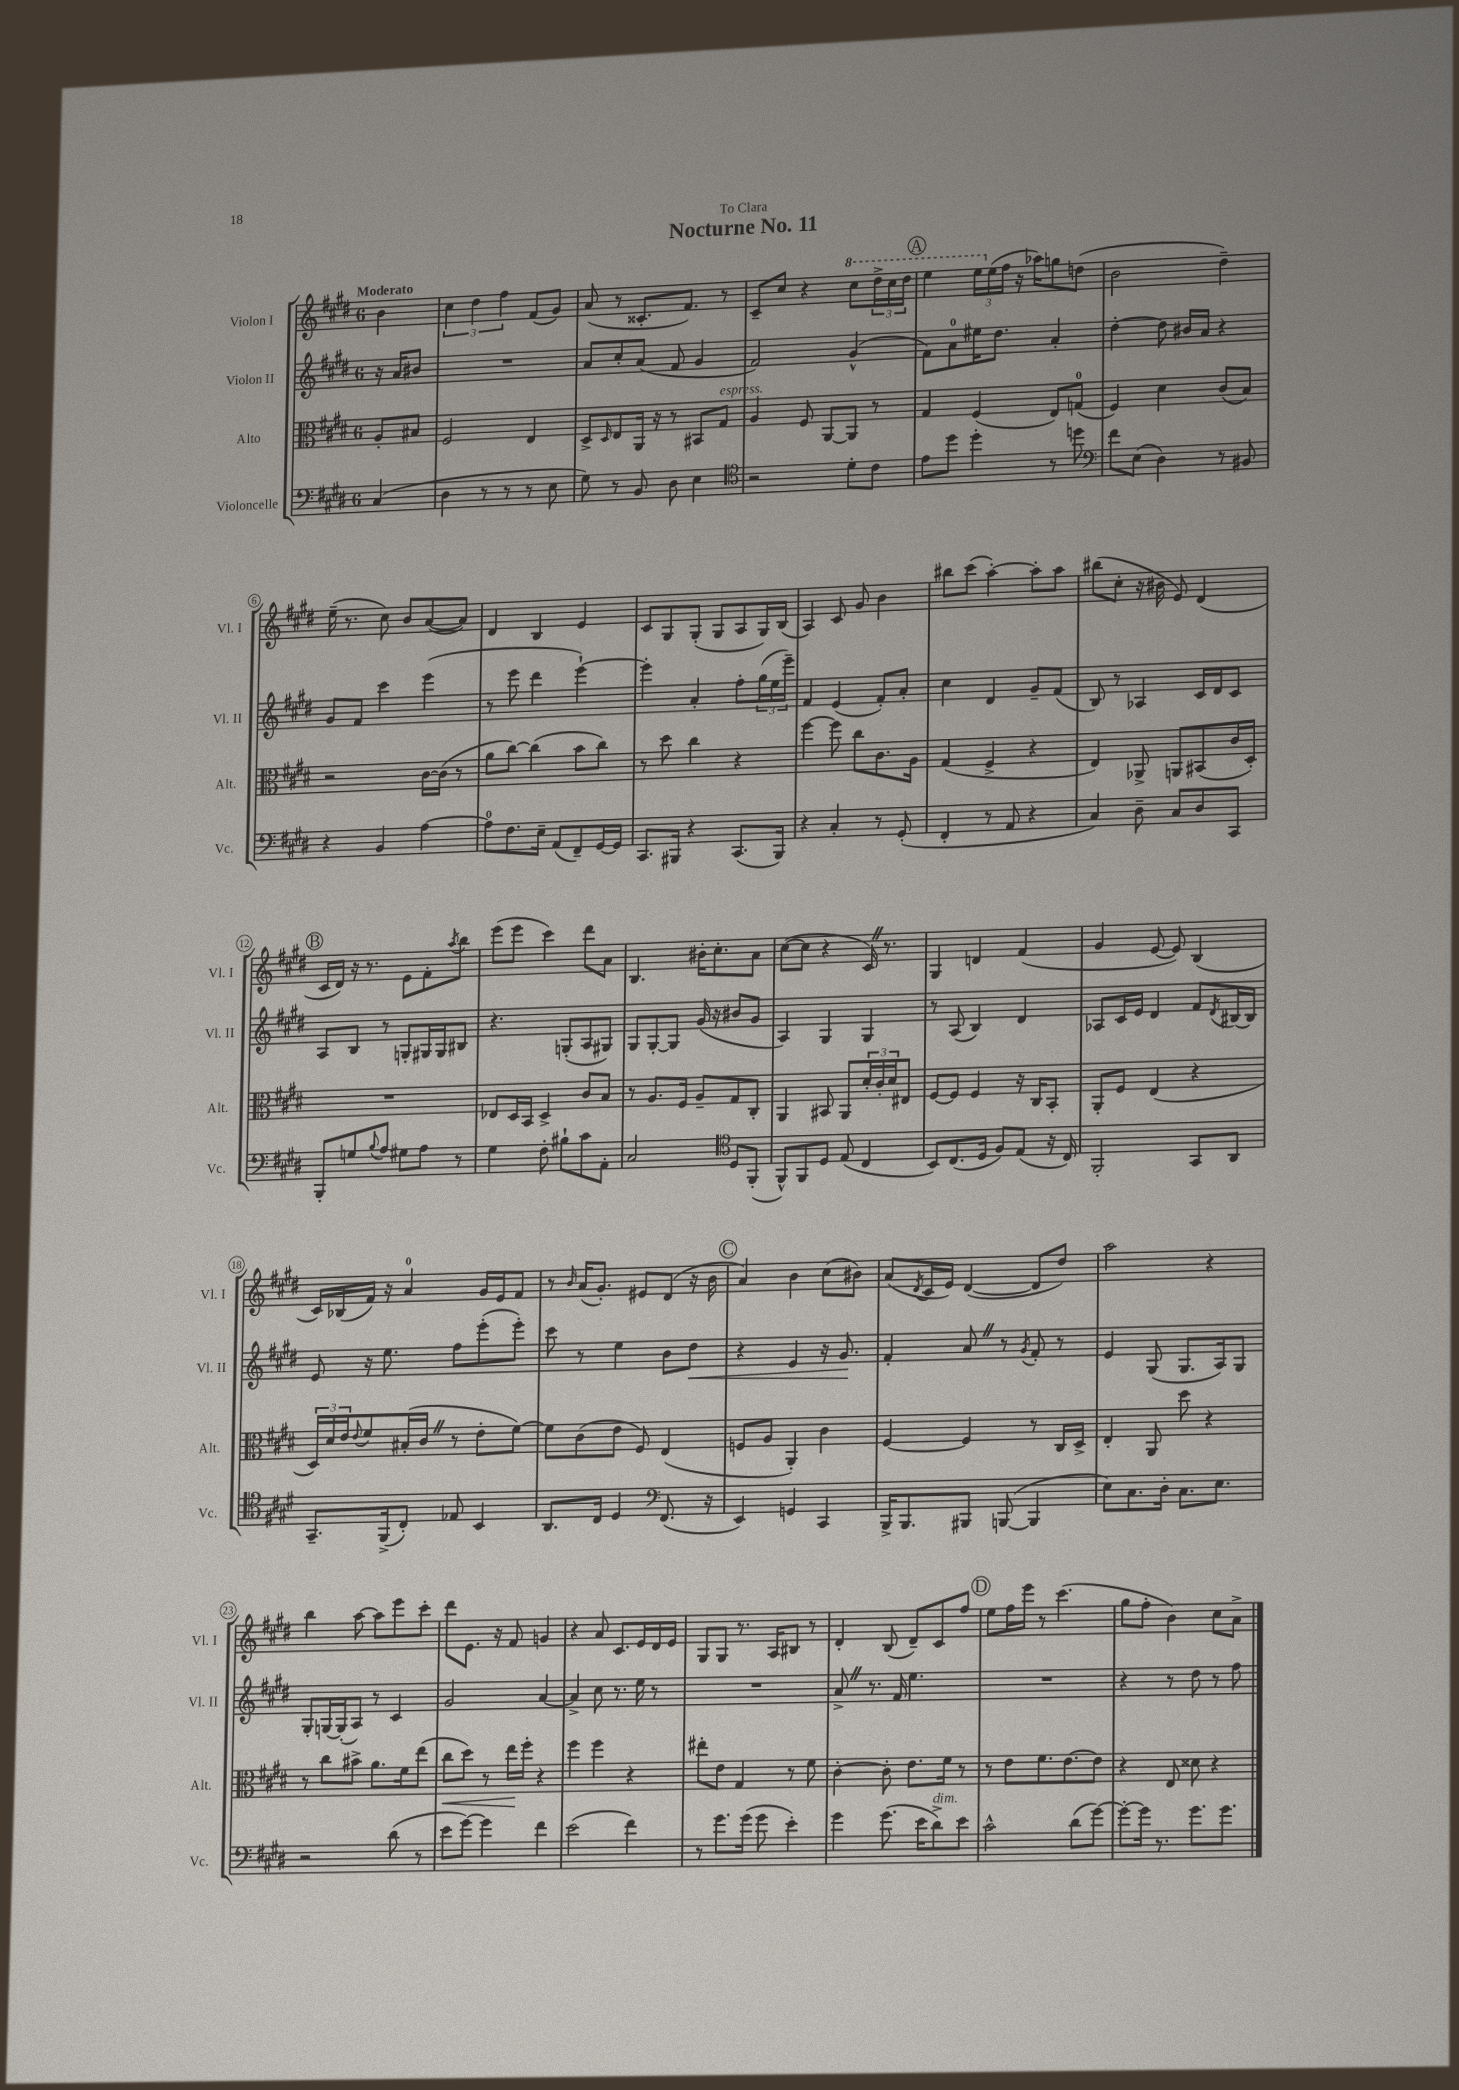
\header { title = "Nocturne No. 11" dedication = "To Clara" }
<<
\new StaffGroup <<
\new Staff = "s0" \with { instrumentName = "Violon I" shortInstrumentName = "Vl. I" } {
    \clef treble \key e \major \once \override Staff.TimeSignature.style = #'single-digit \time 6/8 \partial 4 \tempo "Moderato"
    b'4 |
    \tuplet 3/2 { cis''4 dis''4 fis''4 } fis'8( gis'8) |
    a'8( r8 cisis'8.-. fis'8.) r8 |
    cis'8-- cis''8 r4 \ottava #1 cis'''8 \tuplet 3/2 { dis'''16-> cis'''16 dis'''16 } |
    \mark \markup { \circle "A" } e'''4 \tuplet 3/2 { e'''16 \ottava #0 e''16( fis''16 } r16 aes''16) g''8 d''8( |
    b'2 dis''4--) |
    e''16--( r8. cis''8) b'8 a'8~( a'8) |
    dis'4 b4 e'4 |
    cis'8 gis8 gis8-.( gis8 a8 gis16) b16( |
    a4) cis'8 gis'8 b'4 |
    bis''8 cis'''8( a''4~-.) a''8-. a''8 |
    bis''8( cis''8-. r16 bis'16 e'8) dis'4( |
    \mark \markup { \circle "B" } cis'16 dis'16) r16 r8. e'8 fis'8-. \acciaccatura { a''8 } b''8 |
    e'''8( e'''8 cis'''4) dis'''8 a'8 |
    b4. bis'16-. cis''8.-. a'8 |
    cis''8~( cis''8 r4 cis'16) \once \override BreathingSign.text = \markup { \musicglyph "scripts.caesura.straight" } \breathe r8. |
    gis4 d'4 fis'4( |
    gis'4 e'8~ e'8) b4( |
    cis'16) bes16( fis'16) r16 a'4-0 gis'16 e'16 fis'8 |
    r8 \grace { b'16 } a'16( gis'8.-.) eis'8 dis'8( r16 b'16 |
    \mark \markup { \circle "C" } a'4) b'4 cis''8( bis'8) |
    a'8( \acciaccatura { dis'8 } cis'16 e'16) dis'4~( dis'8 dis''8) |
    a''2 r4 |
    b''4 a''8~ a''8 e'''8 cis'''8-. |
    dis'''8 e'8. r16 fis'8 g'4 |
    r4 a'8 cis'8. e'16 dis'16 e'16 |
    gis8 gis8 r8. a16 bis8 r8 |
    dis'4-. b8( dis'8--) cis'8 fis''8 |
    \mark \markup { \circle "D" } e''8 fis''16 e'''16 r8 cis'''4.( |
    gis''8 fis''8-. b'4) cis''8 a'8-> \bar "|." |
}
\new Staff = "s1" \with { instrumentName = "Violon II" shortInstrumentName = "Vl. II" } {
    \clef treble \key e \major \once \override Staff.TimeSignature.style = #'single-digit \time 6/8 \partial 4
    r16 a'16 bis'8 |
    R2. |
    a'8 cis''8-. a'8( fis'8 gis'4 |
    fis'2) gis'4-^( |
    \mark \markup { \circle "A" } fis'8) a'8-0 eis''16 dis''8. a'4-. |
    dis''4~-. dis''8 bis'16 a'16 r4 |
    gis'8 fis'8 cis'''4 e'''4( |
    r8 e'''8 dis'''4 e'''4~-!) |
    e'''4-. a'4-. fis''8-. \tuplet 3/2 { gis''16( e''16 e'''16--) } |
    fis'4 e'4( fis'8-.) a'8-. |
    cis''4 dis'4 gis'8-- fis'8( |
    b8) r8 aes4 cis'16 dis'16 cis'8 |
    \mark \markup { \circle "B" } a8 b8 r8 g8-. gis16 gis16 bis8 |
    r4. g8-.( a8 gis8) |
    gis8 gis8~-. gis8 gis'16( r16 bis'8 gis'8 |
    a4) gis4 gis4 |
    r8 a8( b4) dis'4 |
    aes8 cis'16 e'16 dis'4 fis'8 \acciaccatura { dis'8 } bis16~ bis16 |
    e'8 r16 e''8. fis''8 e'''8-.( e'''8-.) |
    cis'''8 r8 e''4 b'8 dis''8\< |
    \mark \markup { \circle "C" } r4 e'4 r16 gis'8.\! |
    fis'4-. a'8 \once \override BreathingSign.text = \markup { \musicglyph "scripts.caesura.straight" } \breathe r8 \acciaccatura { gis'8 } fis'8-. r8 |
    e'4 gis8( gis8. a16) gis8 |
    gis8-. g16~ g16-.( a8) r8 cis'4 |
    gis'2 a'4~ |
    a'4-> cis''8 r8. e''16 r8 |
    R2. |
    a'8-> \once \override BreathingSign.text = \markup { \musicglyph "scripts.caesura.straight" } \breathe r8. fis'16 e''4. |
    \mark \markup { \circle "D" } R2. |
    r4 r8 dis''8 r8 fis''8 \bar "|." |
}
\new Staff = "s2" \with { instrumentName = "Alto" shortInstrumentName = "Alt." } {
    \clef alto \key e \major \once \override Staff.TimeSignature.style = #'single-digit \time 6/8 \partial 4
    a8-. bis8 |
    fis2 e4 |
    dis8-> \grace { dis16 } e8 a,16 r16 r8 bis,8 gis8^\markup { \italic "espress." } |
    a4 fis8 a,8~ a,8 r8 |
    \mark \markup { \circle "A" } gis4 fis4( e8) g8-0( |
    fis4) dis'4 cis'8( b8) |
    r2 cis'16~ cis'16( r8 |
    a'8 cis''8~) cis''4( b'8 cis''8) |
    r8 dis''8 cis''4 r4 |
    fis''4~ fis''8 cis''8 cis'8. a16 |
    gis4( fis4-> r4 |
    e4) aes,8-> a,8 bis,8( cis'16 dis16-.) |
    \mark \markup { \circle "B" } R2. |
    ees8 dis16 b,16 dis4-> cis'8 b8 |
    r8 a8. fis16 a8-- gis8 cis8-. |
    a,4 bis,8 a,8 \tuplet 3/2 { dis'16-. cis'16-. dis'16 } eis8 |
    fis8~ fis8 fis4 r16 cis16 b,8-. |
    a,8-. fis8 e4( r4 |
    \tuplet 3/2 { dis16) dis'16 e'16 } \appoggiatura { e'8 } fis'8 bis16-.( cis'16 \once \override BreathingSign.text = \markup { \musicglyph "scripts.caesura.straight" } \breathe r8 e'8-. fis'8~) |
    fis'8 cis'8( e'8 fis8) e4( |
    \mark \markup { \circle "C" } f8 a8 a,4-.) cis'4 |
    fis4~ fis4 r8 cis16 dis16-> |
    e4-. a,8 dis''8 r4 |
    r8 cis''8 bis'8-> a'8. fis'16 e''8( |
    cis''8\< dis''8) r8 e''16\! fis''16-. r4 |
    fis''4 fis''4 r4 |
    eis''8-. e'8 gis4 r8 fis'8 |
    cis'4~-. cis'8-. e'8. fis'16 r8 |
    \mark \markup { \circle "D" } r8 e'8 fis'8. e'8.~ e'8 |
    r4 e8 disis'8 r4 \bar "|." |
}
\new Staff = "s3" \with { instrumentName = "Violoncelle" shortInstrumentName = "Vc." } {
    \clef bass \key e \major \once \override Staff.TimeSignature.style = #'single-digit \time 6/8 \partial 4
    cis4( |
    dis4 r8 r8 r8 e8 |
    gis8) r8 b,8 dis8 e4 |
    \clef tenor r2 dis'8-. cis'8 |
    \mark \markup { \circle "A" } e'8 dis''8 dis''4-. r8 d''8 |
    \clef bass fis'8 e8( dis4) r8 bis,8 |
    r4 b,4 a4~ |
    a8-0 fis8. e16-- a,8( fis,8--) gis,16~ gis,16 |
    cis,8. bis,,16 r4 cis,8.( bis,,16) |
    r4 cis4-. r8 gis,8-.( |
    fis,4-. r8 a,8 r4 |
    cis4) dis8-- cis8 dis8 cis,8 |
    \mark \markup { \circle "B" } b,,8-. g8 \appoggiatura { b8 } a8 gis8 a8 r8 |
    gis4 fis8-. bis8-! cis'8 a,8-. |
    cis2 \clef tenor dis8 fis,8-.( |
    fis,8-^) fis,8 dis8 e8( cis4 |
    b,8) cis8.( dis16 fis8) e8( r16 cis16) |
    fis,2-. gis,8 a,8 |
    gis,8.-- fis,16->( cis8-.) ees8 b,4 |
    a,8. cis16 dis4 \clef bass fis,8.( r16 |
    \mark \markup { \circle "C" } e,4) g,4 cis,4 |
    b,,16-> b,,8. bis,,8 b,,8~( b,,4 |
    e8) cis8. dis16-. cis8. e8. |
    r2 dis'8( r8 |
    e'8 gis'8~) gis'4 fis'4 |
    e'2( fis'4) |
    r8 gis'8. gis'16( gis'8 e'4-.) |
    gis'4 gis'8.( e'16 dis'8->^\markup { \italic "dim." }) e'8 |
    \mark \markup { \circle "D" } cis'2-^ dis'8( gis'8~) |
    gis'8~-. gis'16 r8. gis'8. gis'8. \bar "|." |
}
>>
>>
\layout { \context { \Score \override BarNumber.stencil = #(make-stencil-circler 0.1 0.3 ly:text-interface::print) } }
